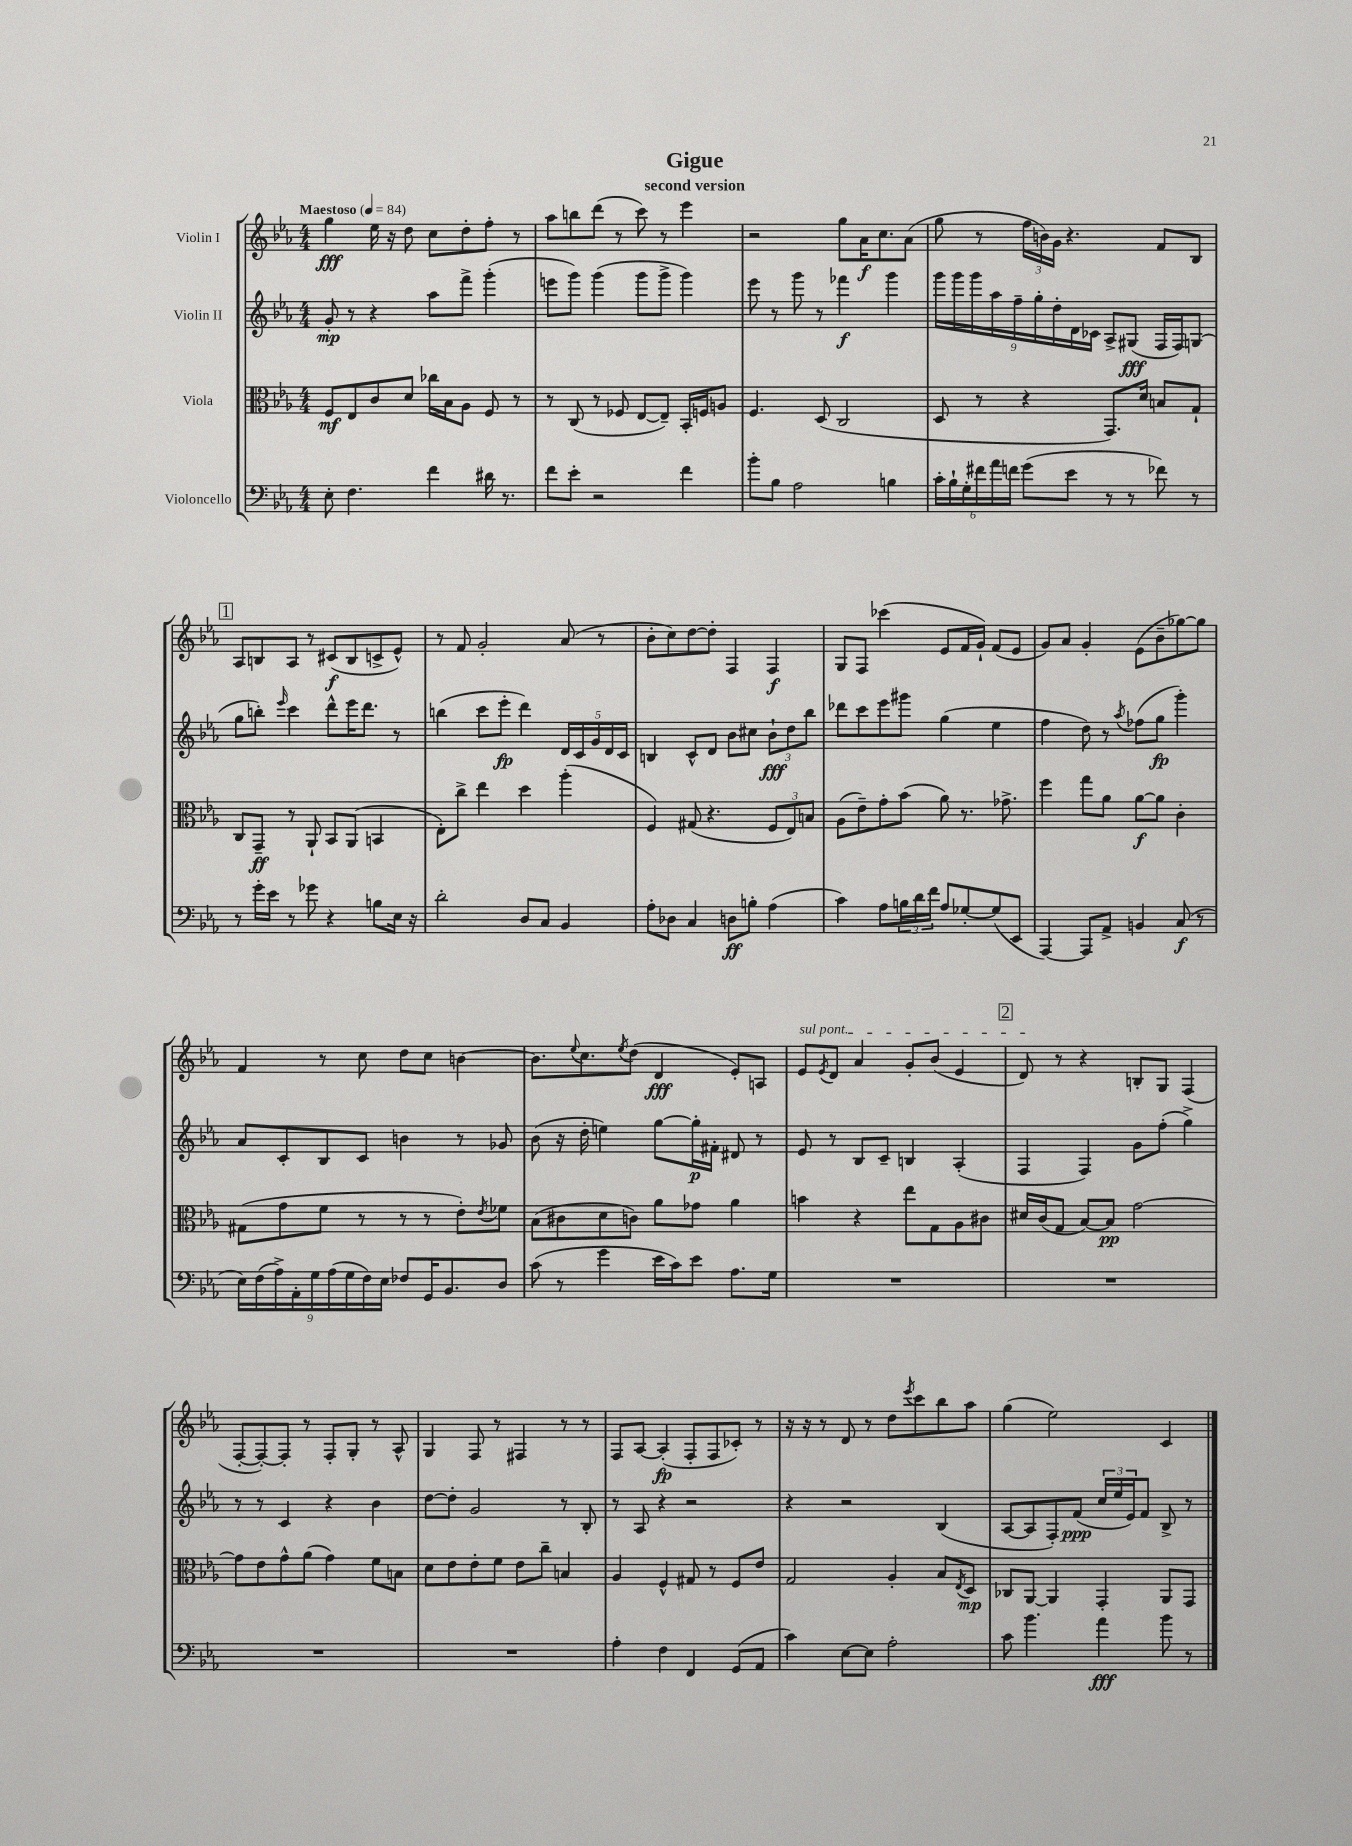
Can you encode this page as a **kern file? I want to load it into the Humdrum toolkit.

**kern	**kern	**kern	**kern
*staff4	*staff3	*staff2	*staff1
*clefF4	*clefC3	*clefG2	*clefG2
*k[b-e-a-]	*k[b-e-a-]	*k[b-e-a-]	*k[b-e-a-]
*M4/4	*M4/4	*M4/4	*M4/4
*MM84	*MM84	*MM84	*MM84
8E-'	8F	8g'	4gg
4.F	8E-	8r	.
.	8c	4r	16ee-
.	.	.	16r
.	8d	.	8dd
4f	16cc-	8aa-	8cc
.	16B-	.	.
.	8A-	8fff^	8dd'
16d#	8F	(4ggg'	8ff'
8.r	.	.	.
.	8r	.	8r
=	=	=	=
8f	8r	8eee	8aa-
8e-'	(8C	8ggg)	8bb
2r	8r	(4ggg	(8ddd
.	8F-	.	8r
.	[8E-	8ggg	8ccc)
.	8E-~])	8ggg^	8r
4f	16BB-'	4ggg)	4eee-
.	16F	.	.
.	8A	.	.
=	=	=	=
8b-'	4.F	8eee-	2r
8B-	.	8r	.
2A-	.	8ggg	.
.	(8D	8r	.
.	2C	4fff-	8gg
.	.	.	16a-
.	.	.	8.cc
4B	.	4ggg	.
.	.	.	(8a-
=	=	=	=
24c'	8D	18ggg	8gg
24B-`	.	.	.
.	.	18ggg	.
24G'	.	.	.
.	.	18ggg	.
24f#	8r	.	8r
24a-	.	18aa-	.
24f	.	.	.
.	.	18ff~	.
(8g	4r	.	24ff
.	.	18gg'	.
.	.	.	24b)
.	.	18dd'	24g
8e-	.	.	4.r
.	.	18d	.
.	.	18c-	.
8r	8.GG)	8A-^	.
8r	.	(8G#	.
.	16d	.	.
8f-)	8B	16F	8f
.	.	16F)	.
8r	8G`	(8G	8B-
=	=	=	=
8r	8C	8gg	8A-
16g'	8GG~	8bb')	8B
16e-	.	.	.
.	.	16qqeee-	.
8r	8r	4ccc	8A-
8g-	8AA-`	.	8r
4r	8BB-	8ddd^^	(8c#
.	(8AA-	16eee-	8B
.	.	8.ddd	.
8B	4BB	.	8c^
16E-	.	8r	8e-^^)
16r	.	.	.
=	=	=	=
2d'	8E-')	(4bb	8r
.	8cc^	.	8f
.	4ee-	8ccc	2g'
.	.	8eee-'	.
8D	4dd	4ddd)	.
8C	.	.	.
4BB-	(4aa-'	20d	(8a-
.	.	20c	.
.	.	20g	.
.	.	.	8r
.	.	20d	.
.	.	20c	.
=	=	=	=
8A-'	4F)	4B	8b-'
8D-	.	.	8cc)
4C	(8G#	8c^^	[8dd
.	4.r	8d	8dd']
8D	.	8b-	4F
8B'	.	8cc#	.
(4A-	12F	12b-`	4F
.	12E-)	12dd	.
.	12B	12bb-	.
=	=	=	=
4c)	(8A-	8ddd-	8G
.	8e-~)	8ccc	8F
8A-	8g'	8eee-	(4ccc-
24B	(8b-	8ggg#	.
24d	.	.	.
24f	.	.	.
8A-	8a-)	(4gg	8e-
[8G-'	8.r	.	16f
.	.	.	16g`)
(8G-]	.	4ee-	(8f
.	8.g-^	.	.
8EE-	.	.	8e-
=	=	=	=
[4AAA-)	4ff	4ff	8g)
.	.	.	8a-
8AAA-]	8gg	8dd)	4g'
8AA-^	8a-	8r	.
.	.	8qaa-	.
4BB	[8a-	(8ff-	(8e-
.	8a-]	8gg	8b-~
(8C	4c'	4ggg')	[8gg-)
8r	.	.	8gg-]
=	=	=	=
18E-)	(8G#	8a-	4f
(18F	.	.	.
18A-^)	.	.	.
.	8g	8c'	.
18AA-'	.	.	.
18G	.	.	.
.	8f	8B-	8r
(18A-	.	.	.
18G	.	.	.
.	8r	8c	8cc
18F)	.	.	.
18E-	.	.	.
8F-	8r	4b	8dd
16GG	8r	.	8cc
8.BB-	.	.	.
.	8e-')	8r	[4b
.	8qe-	.	.
8D	8f-	8g-	.
=	=	=	=
(8c	(8B-	(8b-	8.b]
8r	8c#	16r	.
.	.	.	8qqee-
.	.	16dd'	8.cc
4g	8d	4ee)	.
.	.	.	8qee-
.	8c)	.	(8dd
16e-	8a-	[8gg	4d
16c)	.	.	.
8e-	8g-	16gg']	.
.	.	16f#'	.
8.A-	4a-	8d#	8e-')
.	.	8r	8A
16G	.	.	.
=	=	=	=
1r	4b	8e-	8e-
.	.	.	8qe-
.	.	8r	8d
.	4r	8B-	4a-
.	.	8c~	.
.	8ee-	4B	8g'
.	8G	.	(8b-
.	8A-	(4A-'	4e-
.	8c#	.	.
=	=	=	=
1r	16d#	4F	8d)
.	(16c	.	.
.	8G	.	8r
.	[8B-)	4F)	4r
.	8B-]	.	.
.	[2g	8g	8B'
.	.	(8ff'	8G
.	.	4gg^)	(4F
=	=	=	=
1r	8g]	8r	[8F'
.	8e-	8r	8F'_)
.	8g^^	4c	8F']
.	(8a-	.	8r
.	4g)	4r	8F'
.	.	.	8G'
.	8f	4b-	8r
.	8B	.	8A-^^
=	=	=	=
1r	8d	[8dd	4G
.	8e-	8dd']	.
.	8e-'	2g	8F
.	8f	.	8r
.	8e-	.	4F#
.	8cc~	.	.
.	4B	8r	8r
.	.	8B-'	8r
=	=	=	=
4A-'	4A-	8r	8F
.	.	8A-	[8A-
4F	4F^^	4r	(4A-']
4FF	8G#	2r	8F'
.	8r	.	8F
(8GG	8F	.	8c-')
8AA-	8e-	.	8r
=	=	=	=
4c)	2G	4r	16r
.	.	.	16r
.	.	.	8r
[8E-	.	2r	8d
8E-]	.	.	8r
2A-'	4A-'	.	8dd
.	.	.	8qeee-
.	.	.	8ccc
.	8B-	(4B-	8bb-
.	8qE-	.	.
.	8D	.	8aa-
=	=	=	=
8c	8C-	[8A-	(4gg
4.b-	[8AA-	8A-]	.
.	4AA-]	8F')	2ee-)
.	.	(8f	.
4a-	4GG'	24cc	.
.	.	24ee-	.
.	.	24e-)	.
.	.	8f	.
8b-	8AA-	8B-^	4c
8r	8GG	8r	.
==	==	==	==
*-	*-	*-	*-
